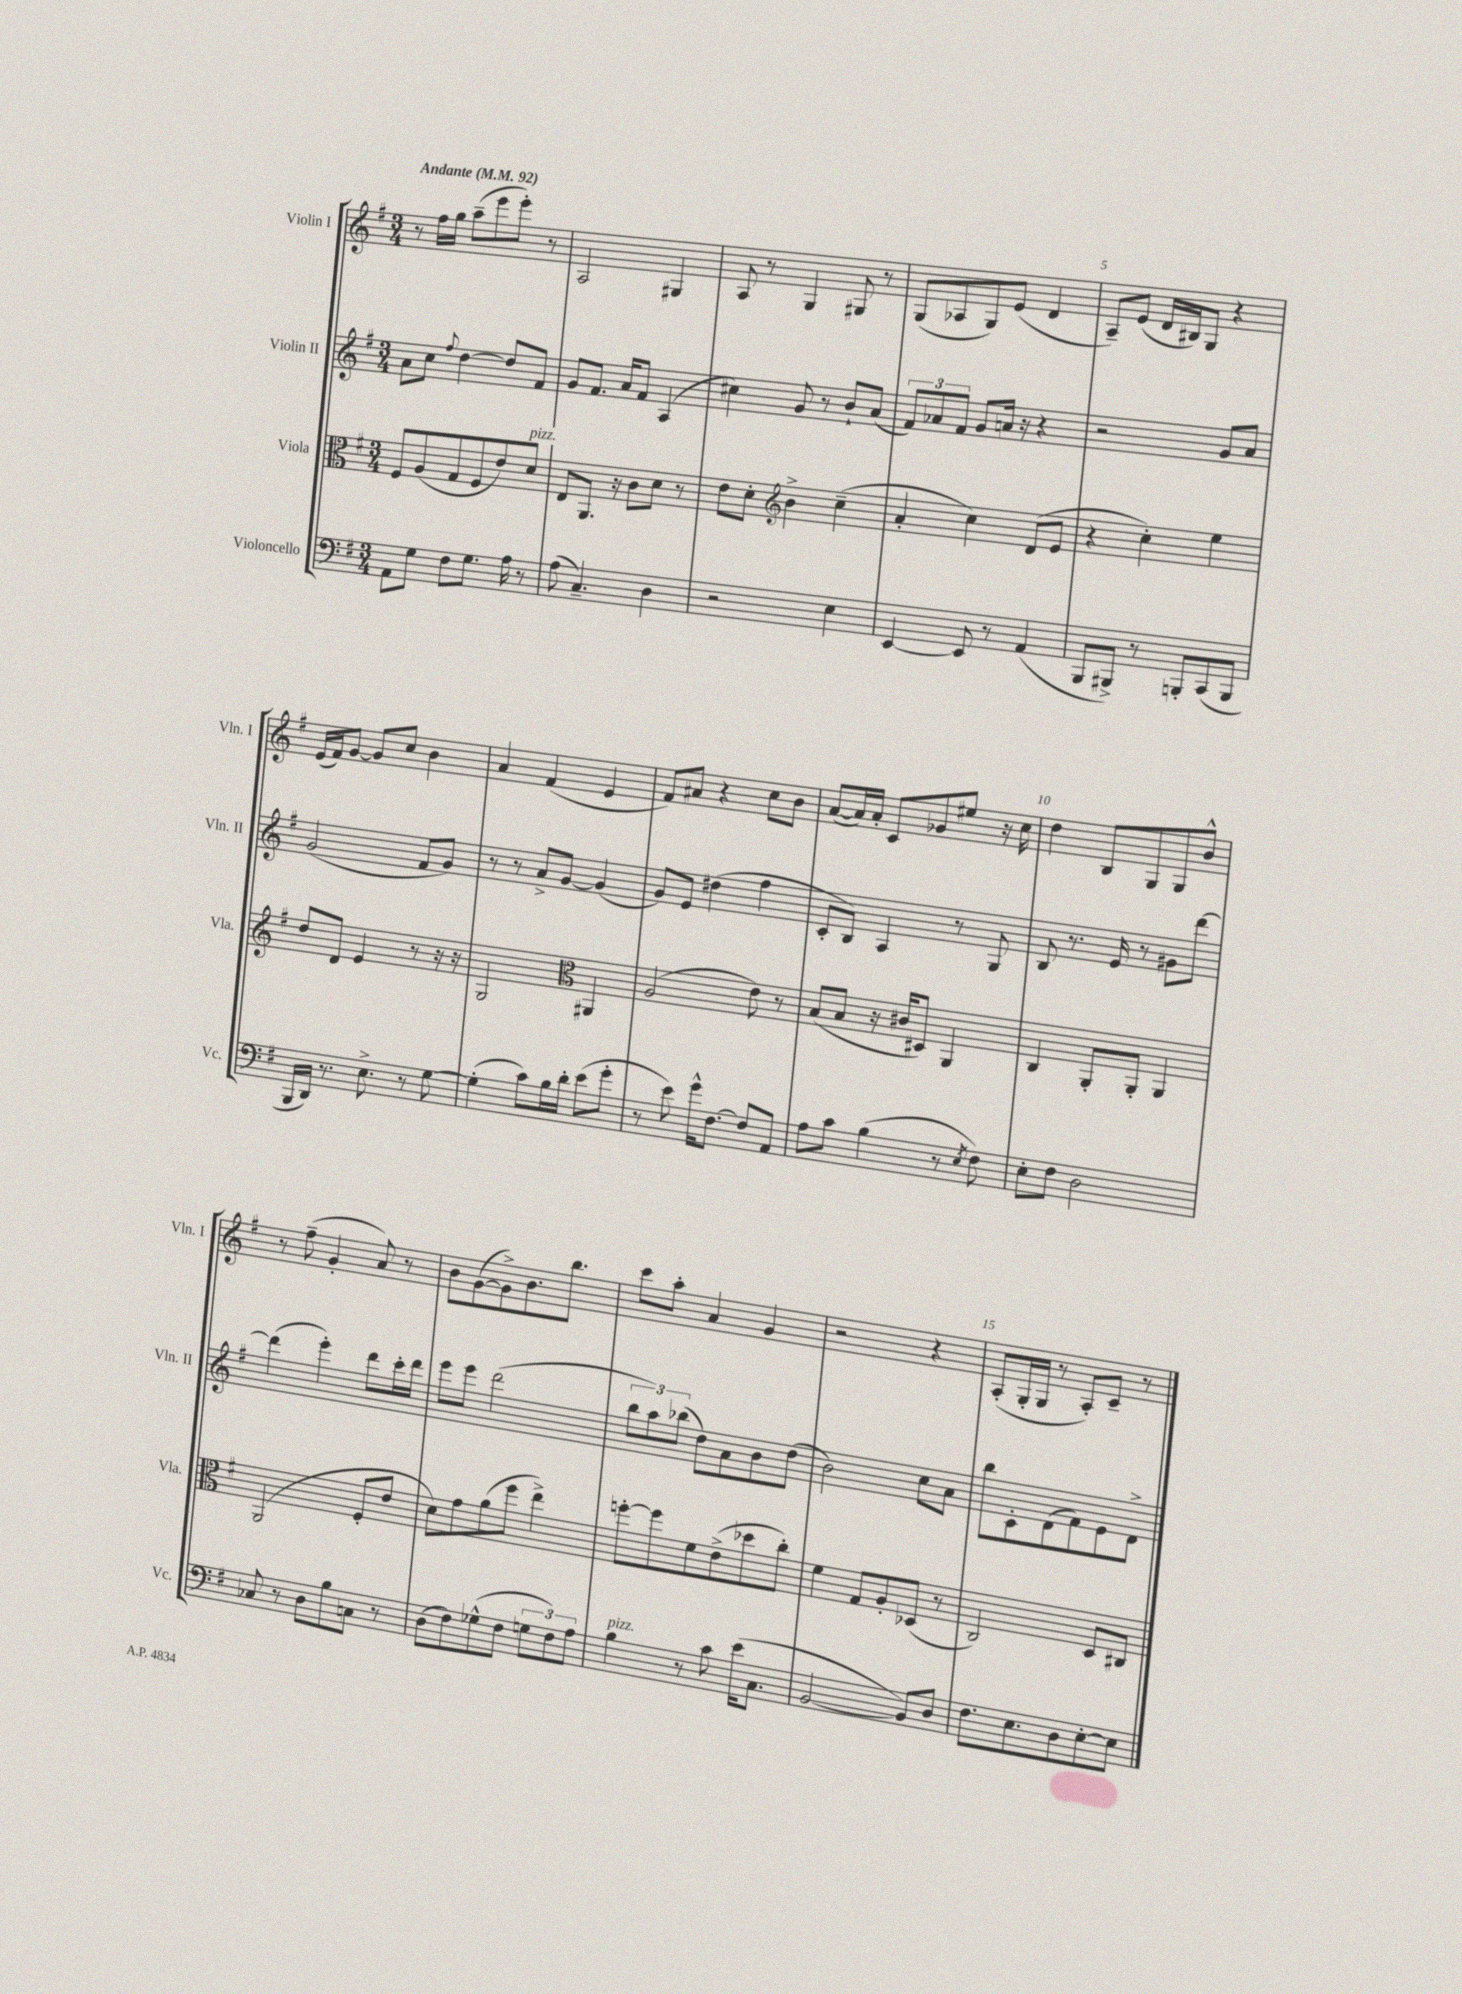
<<
\new StaffGroup <<
\new Staff = "s0" \with { instrumentName = "Violin I" shortInstrumentName = "Vln. I" } {
    \clef treble \key g \major \numericTimeSignature \time 3/4 \tempo "Andante" 4 = 92
    r8 fis''16 g''16 a''8--( e'''8 e'''8-.) r8 |
    a2 gis4 |
    a8 r8 g4 gis8 r8 |
    g8( aes8 g8) e'8( d'4 |
    a8--) e'8( d'16 bis16) g8 r4 |
    e'16( fis'16) g'8~ g'8 c''8 b'4 |
    a'4 fis'4( e'4 |
    fis'8) ais'8 r4 c''8 b'8 |
    a'8~( a'16) a'16-. c'8 ges'8 eis''8 r16 c''16 |
    d''4 b8 g8 g8 b'8-^ |
    r8 fis''8--( g'4-. a'8) r8 |
    b'8 g'8~( g'8->) b'8. b''8. |
    c'''8 a''8-. a'4 g'4 |
    r2 r4 |
    a8-.( g16-. g16 r8 a8-.) c'8-- r8 \bar "|." |
}
\new Staff = "s1" \with { instrumentName = "Violin II" shortInstrumentName = "Vln. II" } {
    \clef treble \key g \major \numericTimeSignature \time 3/4
    a'8 c''8 \appoggiatura { fis''8 } d''4~ d''8 fis'8 |
    g'8 fis'8. a'16 fis'8 a4( |
    cis''4) g'8 r8 b'8-! a'8( |
    \tuplet 3/2 { fis'8) aes'8 fis'8 } g'8 a'16 r16 r4 |
    r2 g'8 a'8 |
    g'2( fis'8 g'8) |
    r8 r8 a'8-> g'8~ g'4( |
    g'8) e'8 dis''4( fis''4 |
    c'8-. b8) a4 r8 g8 |
    b8 r8. e'16 r8 gis'8 d'''8~ |
    d'''4( e'''4-.) d'''8 c'''16-. d'''16 |
    e'''8 e'''8 d'''2( |
    \tuplet 3/2 { b''8 a''8) bes''8( } d''8) a'8 b'8 d''8( |
    b'2) c''8 a'8 |
    b''8 c'8-. d'8( fis'8) e'8 d'8-> \bar "|." |
}
\new Staff = "s2" \with { instrumentName = "Viola" shortInstrumentName = "Vla." } {
    \clef alto \key g \major \numericTimeSignature \time 3/4
    fis8 a8( g8 fis8 e'8) d'8^\markup { \italic "pizz." } |
    e8 a,8. r16 c'8 d'8 r8 |
    e'8 d'8-. \clef treble b'4-> c''4--( |
    a'4-. c''4) d'8( e'8 |
    r4 c''4-.) e''4 |
    d''8 d'8 e'4 r8 r16 r16 |
    g2 \clef alto ais,4 |
    a2( e'8) r8 |
    b8( b8 r16 cis'16 dis8) a,4 |
    c4 a,8-. a,8-. a,4 |
    a,2( fis8-. e'8 |
    d'8) g'8 a'8( fis''8 e''4->) |
    f''8~-. f''8 fis'8 e'8->( des''8 c''8-.) |
    fis'4 g8 a8-. des8( r8 |
    c2) d8 cis8 \bar "|." |
}
\new Staff = "s3" \with { instrumentName = "Violoncello" shortInstrumentName = "Vc." } {
    \clef bass \key g \major \numericTimeSignature \time 3/4
    a,8 g8 fis8 g8. a16 r8 |
    a8( c4.--) d4 |
    r2 e4 |
    e,4~ e,8 r8 a,4( |
    b,,8 bis,,8->) r8 b,,8-. c,8( b,,8 |
    b,,16 d,16) r8. e8.-> r8 g8~ |
    g4-.( c'8) b16 d'16-. e'8( g'8-. |
    r8 e'8) g'16-^ fis8.~ fis8 a,8 |
    a8 c'8 b4( r8 \acciaccatura { e8 } fis8) |
    e8-. fis8 d2 |
    ces8 r8 d8 b8 c8 r8 |
    d8( fis8) ges8-^( fis8 \tuplet 3/2 { g8 fis8) a8 } |
    b4^\markup { \italic "pizz." } r8 c'8 e'16( c8. |
    b,2~ b,8) d8 |
    fis8. e8. d8 e8~-. e8 \bar "|." |
}
>>
>>
\layout { \context { \Score \override BarNumber.break-visibility = ##(#f #t #t) barNumberVisibility = #(every-nth-bar-number-visible 5) } }
